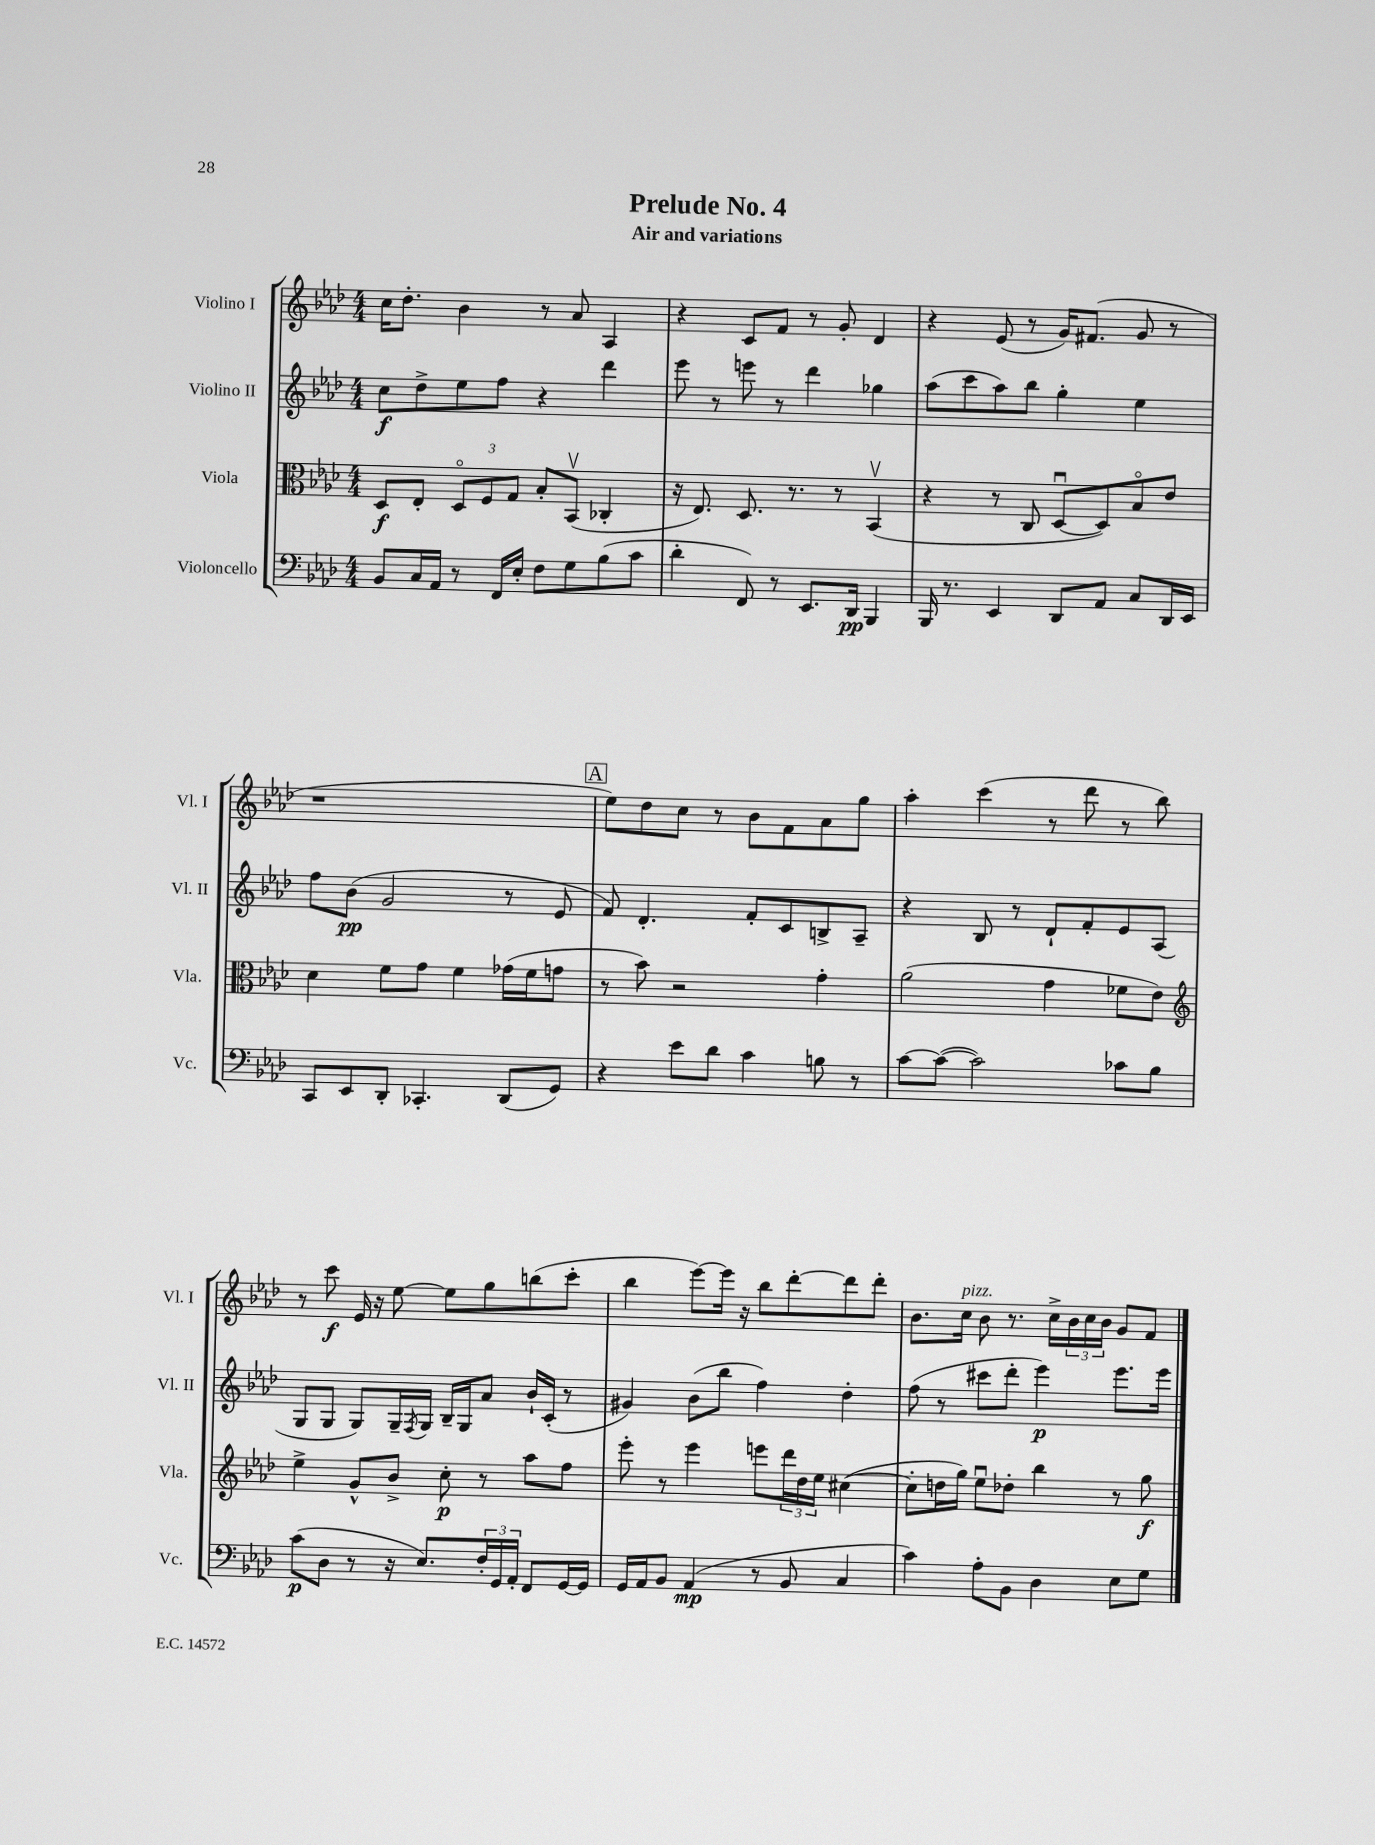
\header { title = "Prelude No. 4" subtitle = "Air and variations" }
<<
\new StaffGroup <<
\new Staff = "s0" \with { instrumentName = "Violino I" shortInstrumentName = "Vl. I" } {
    \clef treble \key aes \major \numericTimeSignature \time 4/4
    c''16 des''8.-. bes'4 r8 aes'8 aes4 |
    r4 c'8 f'8 r8 g'8-. des'4 |
    r4 ees'8( r8 g'16) fis'8.( g'8 r8 |
    r1 |
    \mark \markup { \box "A" } ees''8) des''8 c''8 r8 bes'8 f'8 aes'8 g''8 |
    aes''4-. c'''4( r8 des'''8 r8 bes''8) |
    r8 c'''8\f ees'16 r16 ees''8~ ees''8 g''8 b''8( c'''8-. |
    bes''4 ees'''8~) ees'''16 r16 bes''8 des'''8~-. des'''8 des'''8-. |
    bes'8. c''16^\markup { \italic "pizz." } bes'8 r8. c''16-> \tuplet 3/2 { bes'16 c''16 bes'16 } g'8 f'8 \bar "|." |
}
\new Staff = "s1" \with { instrumentName = "Violino II" shortInstrumentName = "Vl. II" } {
    \clef treble \key aes \major \numericTimeSignature \time 4/4
    c''8\f des''8-> ees''8 f''8 r4 des'''4 |
    ees'''8 r8 e'''8 r8 des'''4 ges''4 |
    aes''8( c'''8 aes''8) bes''8 g''4-. ees''4 |
    f''8 bes'8\pp( g'2 r8 ees'8 |
    \mark \markup { \box "A" } f'8) des'4.-. f'8-. c'8 b8-> aes8-- |
    r4 bes8 r8 des'8-! f'8-. ees'8 aes8( |
    g8 g8 g8) g16-- \acciaccatura { f8 } g16 bes16-- g16 aes'8 bes'16-! c'16-.( r8 |
    gis'4) bes'8( bes''8 f''4) des''4-. |
    f''8( r8 cis'''8 des'''8-. ees'''4\p) ees'''8. ees'''16 \bar "|." |
}
\new Staff = "s2" \with { instrumentName = "Viola" shortInstrumentName = "Vla." } {
    \clef alto \key aes \major \numericTimeSignature \time 4/4
    des8\f ees8-. \tuplet 3/2 { des8\flageolet f8 g8 } bes8-. bes,8\upbow( ces4-. |
    r16 ees8.) des8. r8. r8 bes,4\upbow( |
    r4 r8 c8 des8~\downbow des8) bes8\flageolet ees'8 |
    des'4 f'8 g'8 f'4 ges'16( f'16 g'8 |
    \mark \markup { \box "A" } r8 bes'8) r2 g'4-. |
    aes'2( g'4 fes'8 ees'8) |
    \clef treble ees''4-> g'8-^ bes'8-> c''8-.\p r8 aes''8 f''8 |
    ees'''8-. r8 ees'''4 e'''8 \tuplet 3/2 { des'''16 des''16 ees''16 } cis''4~( |
    cis''8-. d''16 g''16) ees''8\downbow des''8-. bes''4 r8 g''8\f \bar "|." |
}
\new Staff = "s3" \with { instrumentName = "Violoncello" shortInstrumentName = "Vc." } {
    \clef bass \key aes \major \numericTimeSignature \time 4/4
    bes,8 c16 aes,16 r8 f,16 ees16-. f8 g8 bes8( c'8 |
    des'4-. f,8) r8 ees,8. des,16\pp bes,,4 |
    bes,,16 r8. ees,4 des,8 aes,8 c8 des,16 ees,16 |
    c,8 ees,8 des,8-. ces,4.-. des,8( g,8) |
    \mark \markup { \box "A" } r4 ees'8 des'8 c'4 b8 r8 |
    c'8~ c'8~( c'2) ces'8 bes8 |
    c'8\p( des8 r8 r16 ees8.) \tuplet 3/2 { f16-. g,16 aes,16-. } f,8 g,16~ g,16 |
    g,16 aes,16 bes,8 aes,4\mp( r8 bes,8 c4 |
    c'4) aes8-. bes,8 des4 ees8 g8 \bar "|." |
}
>>
>>
\layout { \context { \Score \remove "Bar_number_engraver" } }
